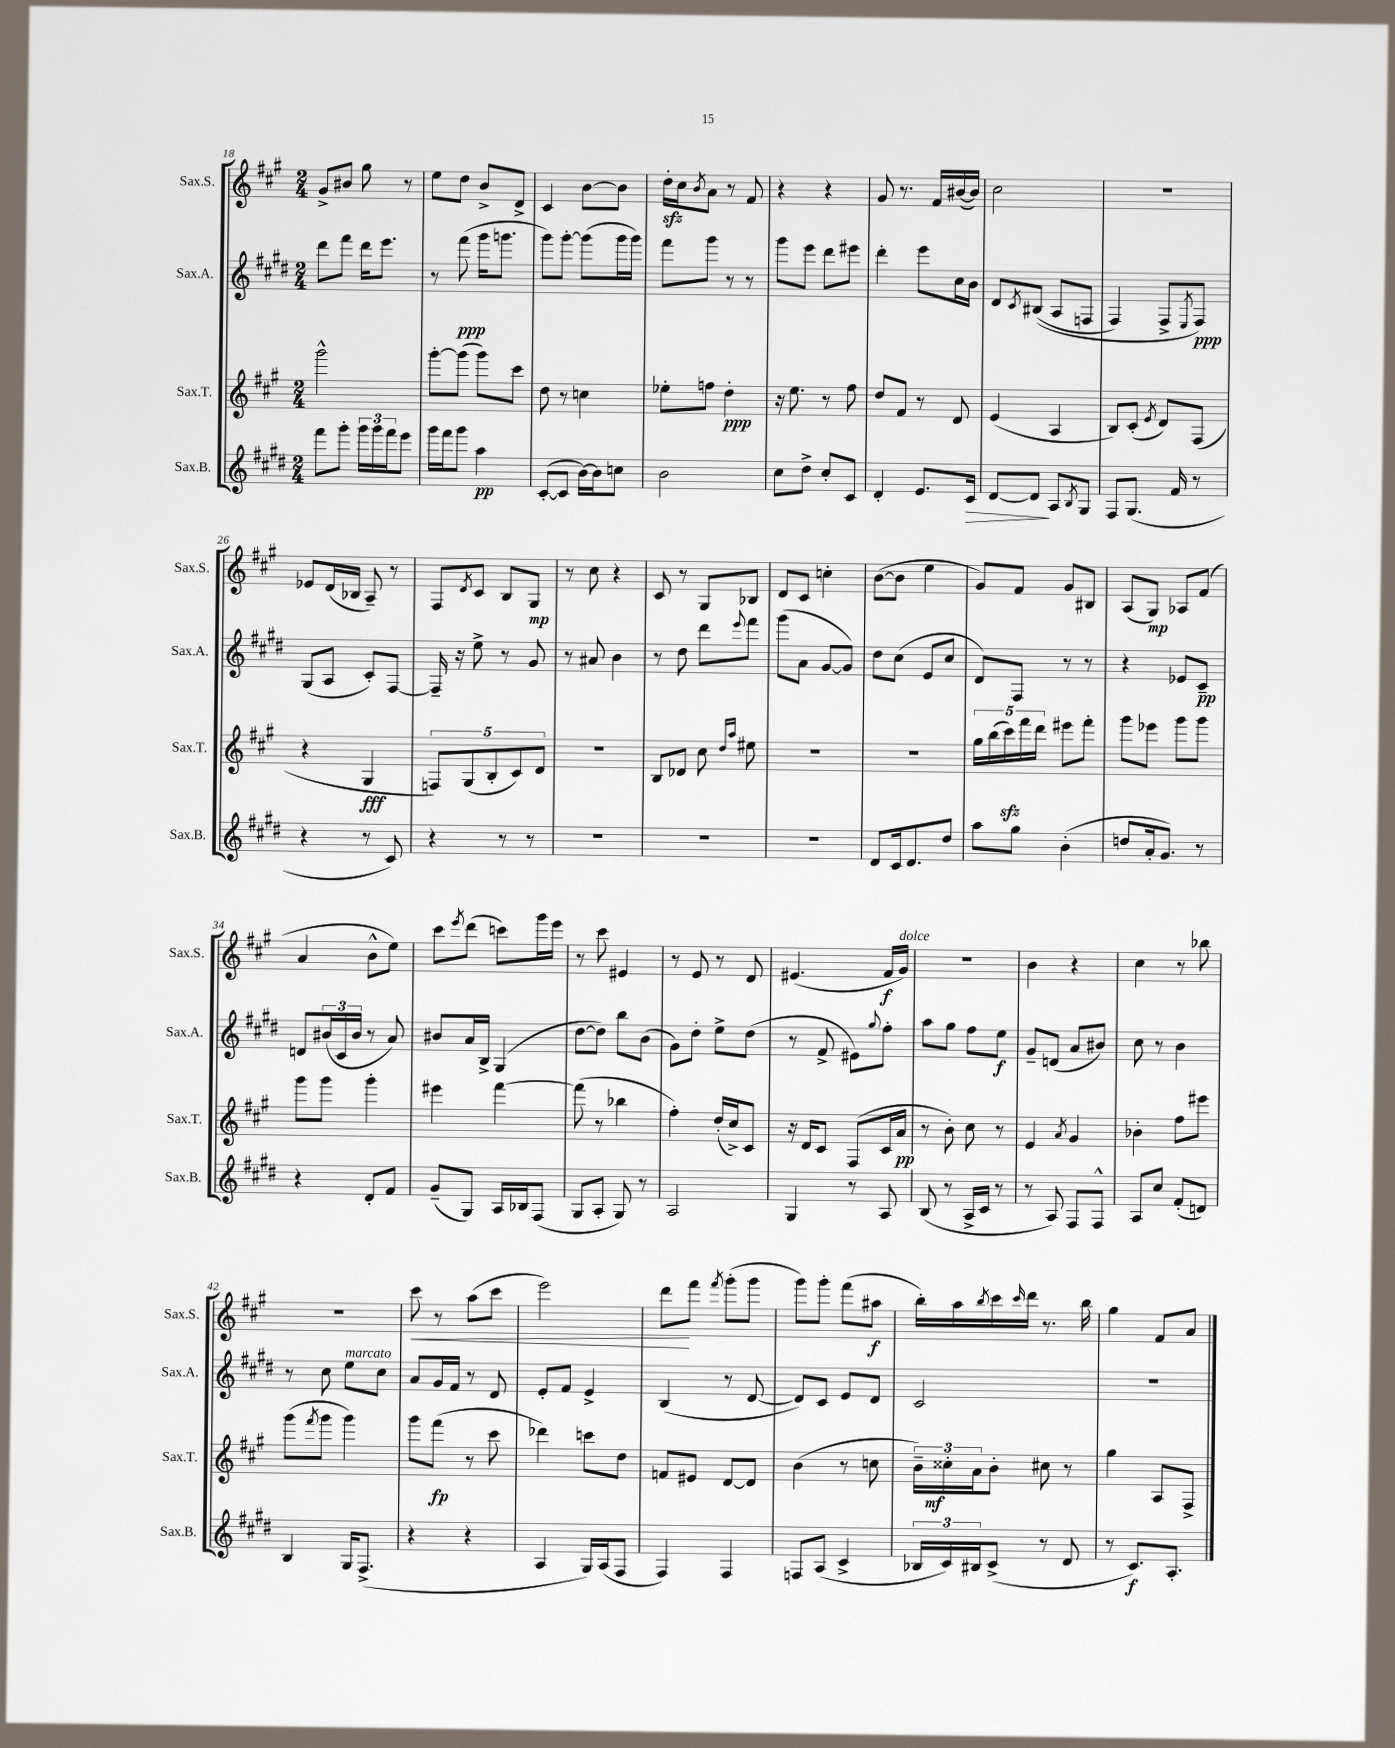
<<
\new StaffGroup <<
\new Staff = "s0" \with { instrumentName = "Sax.S." shortInstrumentName = "Sax.S." } {
    \clef treble \key a \major \numericTimeSignature \time 2/4
    gis'8-> bis'8 gis''8 r8 |
    e''8 d''8 b'8-> d'8-> |
    cis'4 b'8~ b'8 |
    d''16-.\sfz cis''16 \acciaccatura { b'8 } a'8 r8 fis'8 |
    r4 r4 |
    gis'8 r8. fis'16 bis'16~( bis'16) |
    cis''2 |
    R2 |
    ees'8 d'16( bes16 a8--) r8 |
    fis8 \acciaccatura { d'8 } cis'8 b8 gis8\mp |
    r8 cis''8 r4 |
    cis'8 r8 gis8 bes8 |
    d'8 cis'8 c''4-. |
    b'8~( b'8 e''4 |
    gis'8) fis'8 gis'8 bis8 |
    a8( gis8\mp) aes8 fis'8( |
    a'4 b'8-^ e''8) |
    cis'''8 \acciaccatura { e'''8 } d'''8( c'''8) gis'''16 e'''16 |
    r8 cis'''8 eis'4 |
    r8 e'8 r8 d'8 |
    eis'4.( fis'16\f gis'16^\markup { \italic "dolce" }) |
    r2 |
    b'4 r4 |
    cis''4 r8 bes''8 |
    R2 |
    cis'''8\< r8 a''8( cis'''8 |
    e'''2) |
    d'''8\! fis'''8 \acciaccatura { fis'''8 } gis'''8-.( gis'''8 |
    gis'''8) gis'''8-. fis'''8( ais''8\f |
    b''16-.) a''16 \acciaccatura { b''8 } cis'''16 \grace { cis'''16 } d'''16 r8. b''16 |
    gis''4 fis'8 a'8 \bar "|." |
}
\new Staff = "s1" \with { instrumentName = "Sax.A." shortInstrumentName = "Sax.A." } {
    \clef treble \key e \major \numericTimeSignature \time 2/4
    dis'''8 fis'''8 dis'''16 e'''8. |
    r8 fis'''8\ppp( gis'''16 g'''8. |
    gis'''8) gis'''8~-. gis'''8( gis'''16 gis'''16) |
    fis'''8 gis'''8 r8 r8 |
    gis'''8 e'''8 dis'''8 eis'''8 |
    dis'''4-. e'''8 cis''16 b'16 |
    dis'8 \acciaccatura { cis'8 } bis8(\( a8 f8 |
    fis4) fis8-> \acciaccatura { e8 } fis8\ppp\) |
    gis8( a8 cis'8-.) fis8~ |
    fis16-- r16 e''8-> r8 gis'8 |
    r8 ais'8 b'4 |
    r8 dis''8 dis'''8 \appoggiatura { e'''8 } fis'''8 |
    gis'''8( a'8 gis'8~ gis'8) |
    dis''8 cis''8( e'8 cis''8 |
    dis'8) fis8 r8 r8 |
    r4 ees'8 cis'8--\pp |
    d'8 \tuplet 3/2 { bis'16( cis'16 bis'16 } r8 a'8) |
    bis'8 a'16 b16-> gis4( |
    dis''8~ dis''8) b''8 b'8( |
    gis'8) dis''8-. e''8-> dis''8( |
    r8 fis'8-> eis'8) \appoggiatura { gis''8 } fis''8-. |
    a''8 gis''8 fis''8 e''8\f |
    gis'8-- d'8( a'8 bis'8) |
    cis''8 r8 b'4 |
    r8 cis''8 e''8^\markup { \italic "marcato" } cis''8 |
    a'8 gis'16 fis'16 r8 dis'8 |
    e'8-. fis'8 e'4-> |
    b4( r8 dis'8~ |
    dis'8) cis'8 e'8 dis'8 |
    cis'2 |
    R2 \bar "|." |
}
\new Staff = "s2" \with { instrumentName = "Sax.T." shortInstrumentName = "Sax.T." } {
    \clef treble \key a \major \numericTimeSignature \time 2/4
    gis'''2-^ |
    gis'''8~-. gis'''8( gis'''8) cis'''8 |
    d''8 r8 c''4 |
    ees''8-. f''8 d''4-.\ppp |
    r16 e''8. r8 fis''8 |
    d''8 fis'8 r8 d'8 |
    e'4( a4 |
    b8) cis'8-.( \acciaccatura { e'8 } d'8) fis8( |
    r4 gis4\fff |
    \tuplet 5/4 { f8) gis8( b8-. cis'8) d'8 } |
    R2 |
    b8 des'8 cis''8 \grace { d''16 a''16 } eis''8 |
    R2 |
    R2 |
    \tuplet 5/4 { gis''16 b''16( cis'''16\sfz) fis'''16 d'''16 } eis'''8 fis'''8-. |
    gis'''8 ees'''8 gis'''8 gis'''8 |
    gis'''8 gis'''8 gis'''4-. |
    eis'''4 fis'''4~ |
    fis'''8( r8 bes''4 |
    fis''4-.) d''16-.( cis''16->) cis'8 |
    r16 d'16 cis'8 fis8( cis'16 a'16\pp |
    r8 b'8-.) cis''8 r8 |
    e'4 \acciaccatura { a'8 } gis'4 |
    bes'4-. fis''8 eis'''8 |
    gis'''8( \acciaccatura { fis'''8 } gis'''8 gis'''4) |
    gis'''8 fis'''8\fp( r8 cis'''8 |
    des'''4) c'''8 d''8 |
    f'8 eis'8 d'8~ d'8 |
    b'4( r8 c''8 |
    \tuplet 3/2 { b'16--) cisis''16-.\mf a'16 } b'8-. cis''8 r8 |
    gis''4 a8 fis8-> \bar "|." |
}
\new Staff = "s3" \with { instrumentName = "Sax.B." shortInstrumentName = "Sax.B." } {
    \clef treble \key e \major \numericTimeSignature \time 2/4
    fis'''8 gis'''8-. \tuplet 3/2 { gis'''16 gis'''16 fis'''16 } e'''8 |
    gis'''16 fis'''16 gis'''8 a''4\pp |
    cis'8~-.( cis'8 b'16~) b'16 c''8 |
    b'2 |
    cis''8 dis''8-> cis''8-. cis'8 |
    dis'4-. e'8. cis'16\> |
    dis'8~ dis'8\! a8 \acciaccatura { b8 } gis8 |
    fis8 gis8.( fis'16 r8 |
    r4 r8 cis'8) |
    r4 r8 r8 |
    R2 |
    R2 |
    R2 |
    dis'8 cis'16 dis'8. dis''8 |
    a''8 gis''8 b'4-.( |
    d''8 a'16-. gis'8.) r8 |
    r4 dis'8-. fis'8 |
    gis'8--( gis8) a16 bes16 fis8( |
    gis8 a8-. gis8) r8 |
    a2 |
    gis4 r8 a8 |
    b8( r8 a16-> cis'16 r8 |
    r8 a8) fis8 fis8-^ |
    a8 cis''8 fis'8-.( d'8) |
    b4 gis16 fis8.->( |
    r4 r4 |
    a4 gis16) a16( fis8 |
    fis4) fis4 |
    f8 a8( cis'4-> |
    \tuplet 3/2 { bes16 cis'16) bis16 } cis'8->( r8 dis'8 |
    r8 cis'8.\f) a8.-. \bar "|." |
}
>>
>>
\layout { \context { \Score currentBarNumber = #18 } }
